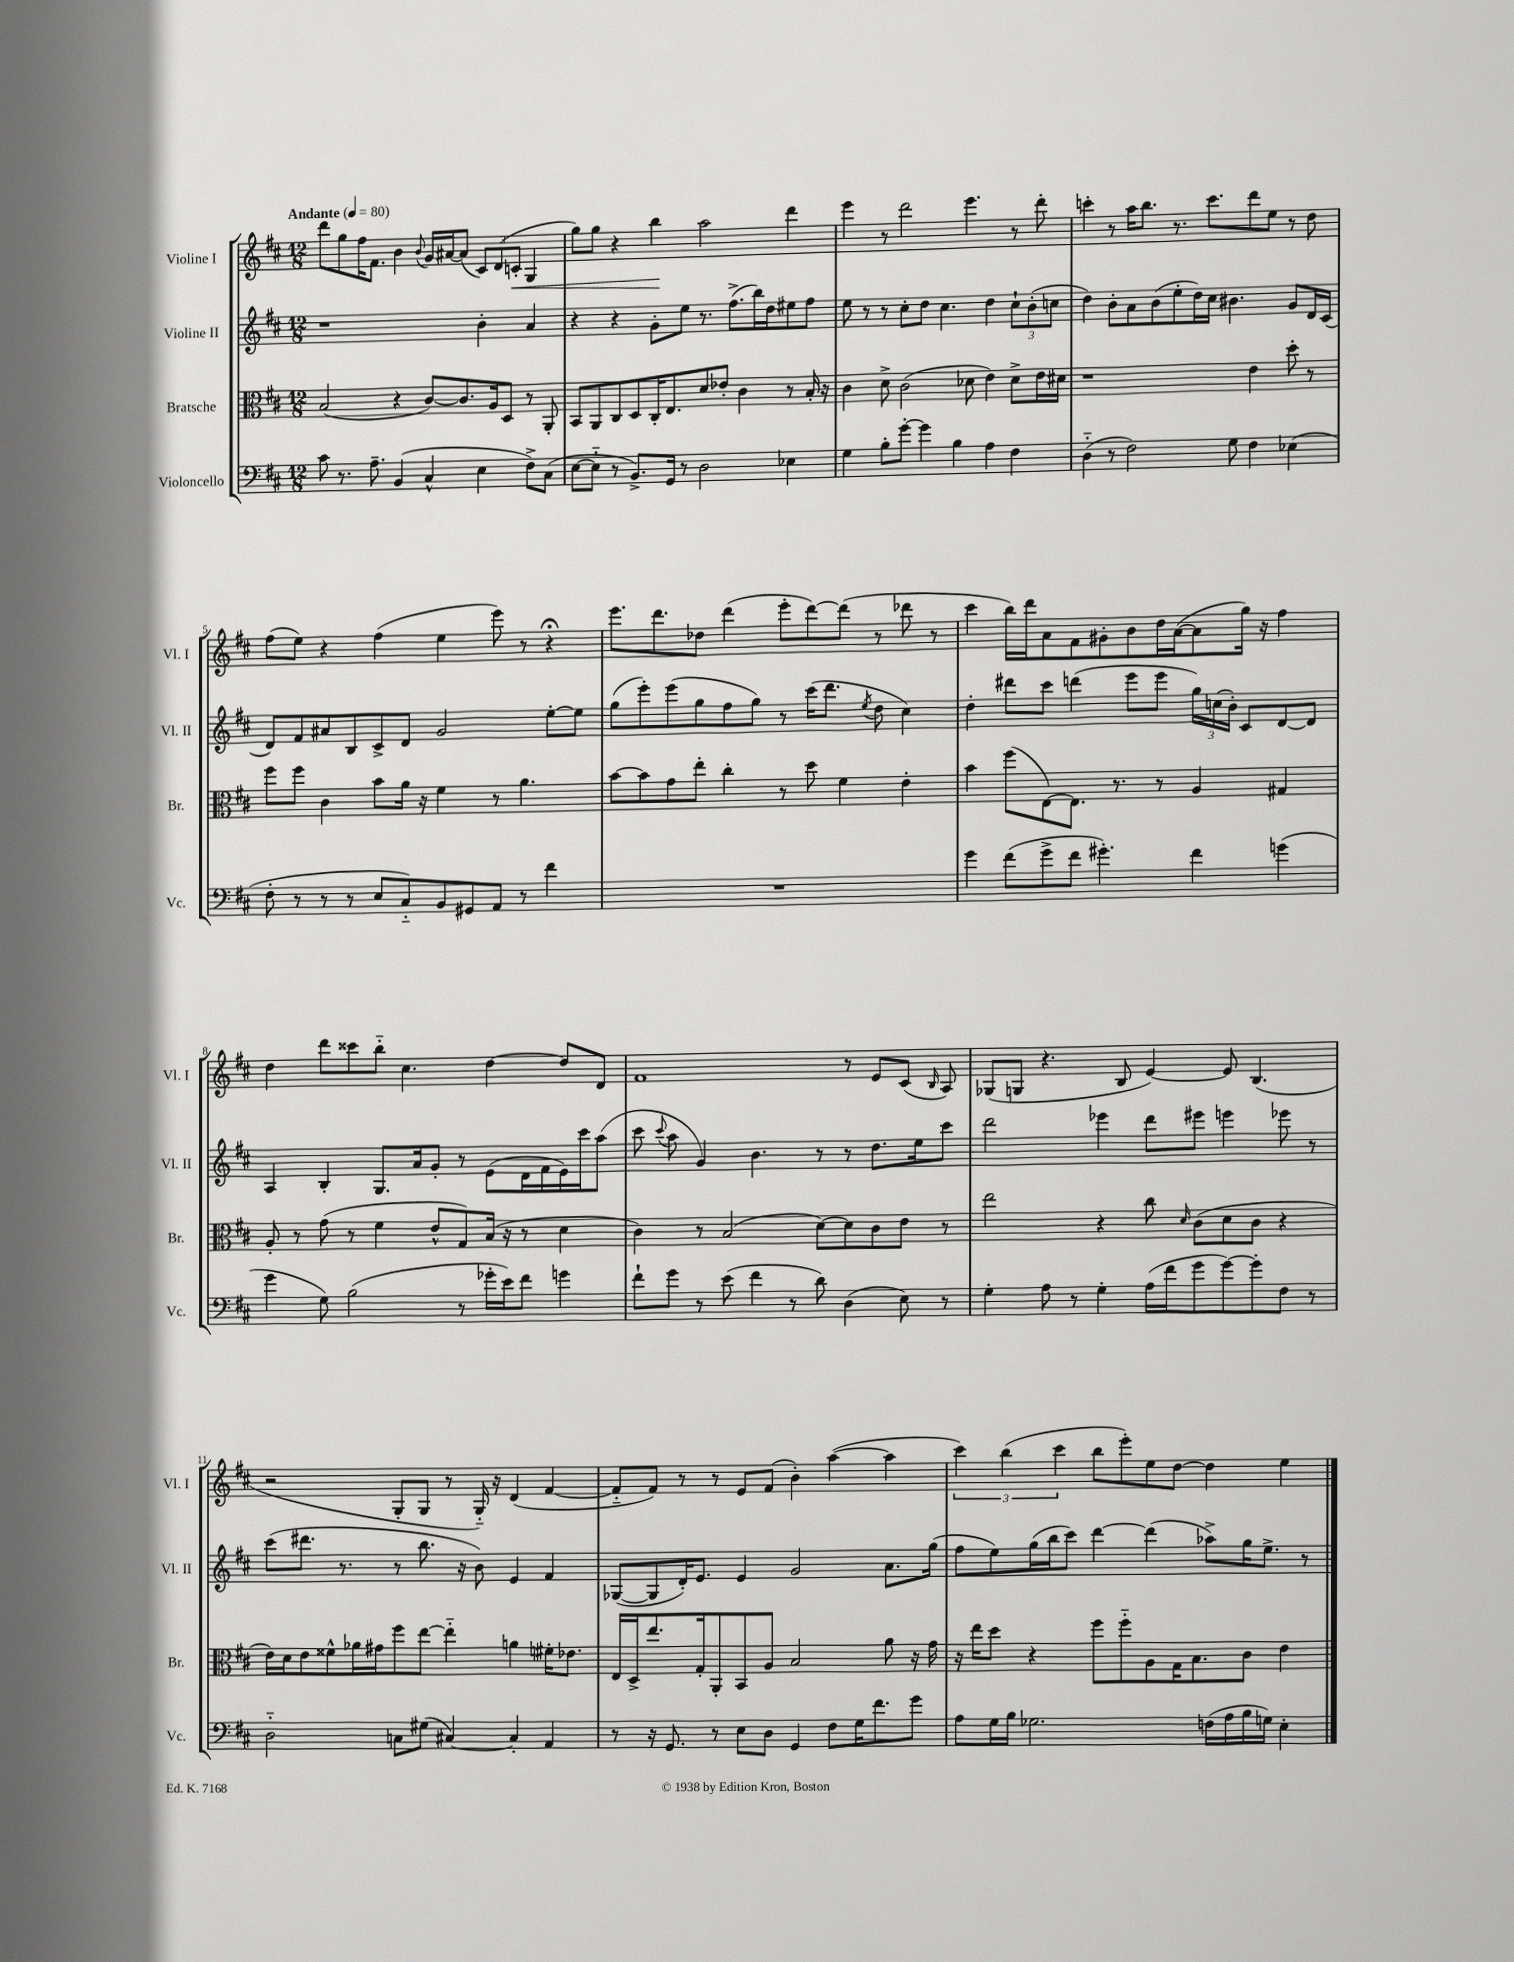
<<
\new StaffGroup <<
\new Staff = "s0" \with { instrumentName = "Violine I" shortInstrumentName = "Vl. I" } {
    \clef treble \key d \major \numericTimeSignature \time 12/8 \tempo "Andante" 4 = 80
    \autoBeamOff d'''8[ g''8 fis''16 fis'8.] b'4 \appoggiatura { b'8 } g'16[ ais'16~ ais'8]( \tuplet 3/2 { cis'8[) d'8( c'8]-.\< } g4 |
    g''8[) g''8] r4 b''4\! a''2 d'''4 |
    e'''4 r8 d'''2 e'''4. r8 d'''8-. |
    c'''4-. r8 a''16[ b''8.] r8. c'''8.[ d'''8 e''8] r8 d''8 |
    fis''8[( e''8]) r4 fis''4( e''4 e'''8) r8 r4\fermata |
    e'''8.[ d'''8. des''8] d'''4( e'''8[-. d'''8~) d'''8]( r8 des'''8 r8 |
    cis'''4 b''16[) d'''16 a'8 fis'8 gis'8-. b'8 d''16 a'16~( a'8 g''16]) r16 fis''4 |
    d''4 d'''8[ cisis'''8 b''8]-_ cis''4. d''4~ d''8[ d'8] |
    fis'1 r8 e'8[ cis'8]( \grace { b16 } a8) |
    ges8[( g8] r4. b8 e'4~) e'8 b4.( |
    r2 g8[-. g8] r8 g16-_) r16 d'4( fis'4~ |
    fis'8[-_ fis'8]) r8 r8 e'8[ fis'8]( b'4-.) a''4~( a''4 |
    \tuplet 3/2 { cis'''4) b''4( cis'''4 } b''8[ e'''8-.) e''8 d''8]~ d''4 e''4 \bar "|." |
}
\new Staff = "s1" \with { instrumentName = "Violine II" shortInstrumentName = "Vl. II" } {
    \clef treble \key d \major \numericTimeSignature \time 12/8
    \autoBeamOff r1 b'4-. a'4 |
    r4 r4 g'8[-. e''8] r8. fis''8.[->( b''16) d''16 eis''8 fis''8] |
    e''8 r8 r8 cis''8[-. d''8] cis''4. d''4 \tuplet 3/2 { cis''8[-! b'8-.( c''8] } |
    d''4) b'8[-. a'8 b'8( e''8-. d''16) cis''16] bis'4. g'8[ d'16 cis'16]( |
    d'8[) fis'8 ais'8 b8 cis'8-> d'8] g'2 e''8[~-. e''8] |
    g''8[( e'''8-.) e'''8( g''8 fis''8 g''8]) r8 cis'''16[( d'''8.] \acciaccatura { e''8 } d''8 cis''4) |
    d''4-. dis'''8[ cis'''8] d'''4( e'''8[ e'''8] \tuplet 3/2 { g''16[) c''16( b'16]-.) } cis'8[ d'8~ d'8] |
    a4 b4-. g8.[ a'16 g'8]-. r8 e'8[( d'16 fis'16 e'16) cis'''16 a''8]( |
    cis'''8 \appoggiatura { cis'''8 } a''8 g'4) b'4. r8 r8 d''8.[ e''16 cis'''8] |
    d'''2 ees'''4 d'''8[ eis'''8] e'''4 ees'''8 r8 |
    cis'''8[( dis'''8.] r8. r8 b''8. r16 b'8) e'4 fis'4 |
    ges8[~( ges8 d'16-.) e'8.] e'4 g'2 a'8.[ g''16]( |
    fis''8[ e''8) g''16( b''16 cis'''8]) d'''4~ d'''4( aes''8[->) g''16 e''8.]-> r8 \bar "|." |
}
\new Staff = "s2" \with { instrumentName = "Bratsche" shortInstrumentName = "Br." } {
    \clef alto \key d \major \numericTimeSignature \time 12/8
    \autoBeamOff b2( r4 cis'8[~) cis'8. a16 d8] r8 a,8-. |
    b,8[ a,8 cis8 d8 cis16-. e8. d'8 ees'8]-. cis'4 r8 b16-. r16 |
    cis'4 d'8-> cis'2( des'8 e'4) des'8[-> e'16 dis'16] |
    r1 e'4 d''8-. r8 |
    fis''8[ fis''8] cis'4 b'8[ a'16] r16 fis'4 r8 a'4. |
    b'8[~ b'8 g'8 e''8]-. cis''4-. r8 d''8 fis'4 e'4-. |
    b'4 fis''8[( e8~) e8.] r8. r8 a4 gis4 |
    a8-. r8 g'8( r8 fis'4 e'8[-^ g8) b16]( r16 r8 d'4 |
    cis'4) r8 b2( d'8[~) d'8 cis'8 e'8] r8 |
    e''2 r4 cis''8 \grace { d'16 } cis'8[( d'8 cis'8] r4 |
    e'16[) d'16 e'8 fisis'8-^ aes'16 gis'16 fis''8 e''8]~ e''4-_ a'4 fis'16[-. ees'8.] |
    e16[ d16-> e''8. g16-. a,8-. b,8 a8] b2 a'8 r16 g'16 |
    r16 e''16[ d''8] r4 fis''8[ fis''8-_ a8 g16 b8. cis'8] e'4 \bar "|." |
}
\new Staff = "s3" \with { instrumentName = "Violoncello" shortInstrumentName = "Vc." } {
    \clef bass \key d \major \numericTimeSignature \time 12/8
    \autoBeamOff cis'8 r8. a8.-- b,4( cis4-^ e4 fis8[->) cis8]( |
    e8[~ e8]-_ r8 b,8.[->) g,16] r8 d2 ees4 |
    g4 b8[-. g'8]~-. g'4 b4 a4 fis4 |
    d4-_( r8 fis2) g8 fis4 ees4( |
    fis8-. r8 r8 r8 e8[ cis8-_) b,8 gis,8 a,8] r8 fis'4 |
    R1. |
    g'4 fis'8[( g'8-> fis'8] gis'4.-.) fis'4 g'4( |
    g'4 g8) b2( r8 ges'16[-. e'16) fis'8] g'4 |
    fis'8[-! g'8] r8 e'8( fis'4 r8 d'8) d4( e8) r8 |
    g4-. a8 r8 g4-. a16[( fis'16 g'8 g'8~) g'8-. fis8] r8 |
    d2-_ c8[ gis8]( cis4~) cis4-. a,4 |
    r8 r16 g,8. r8 e8[ d8] g,4 fis8[ g16 fis'8. g'8] |
    a8[ g16 b16] ges2. f16[( a16 b16 g16]) e4-. \bar "|." |
}
>>
>>
